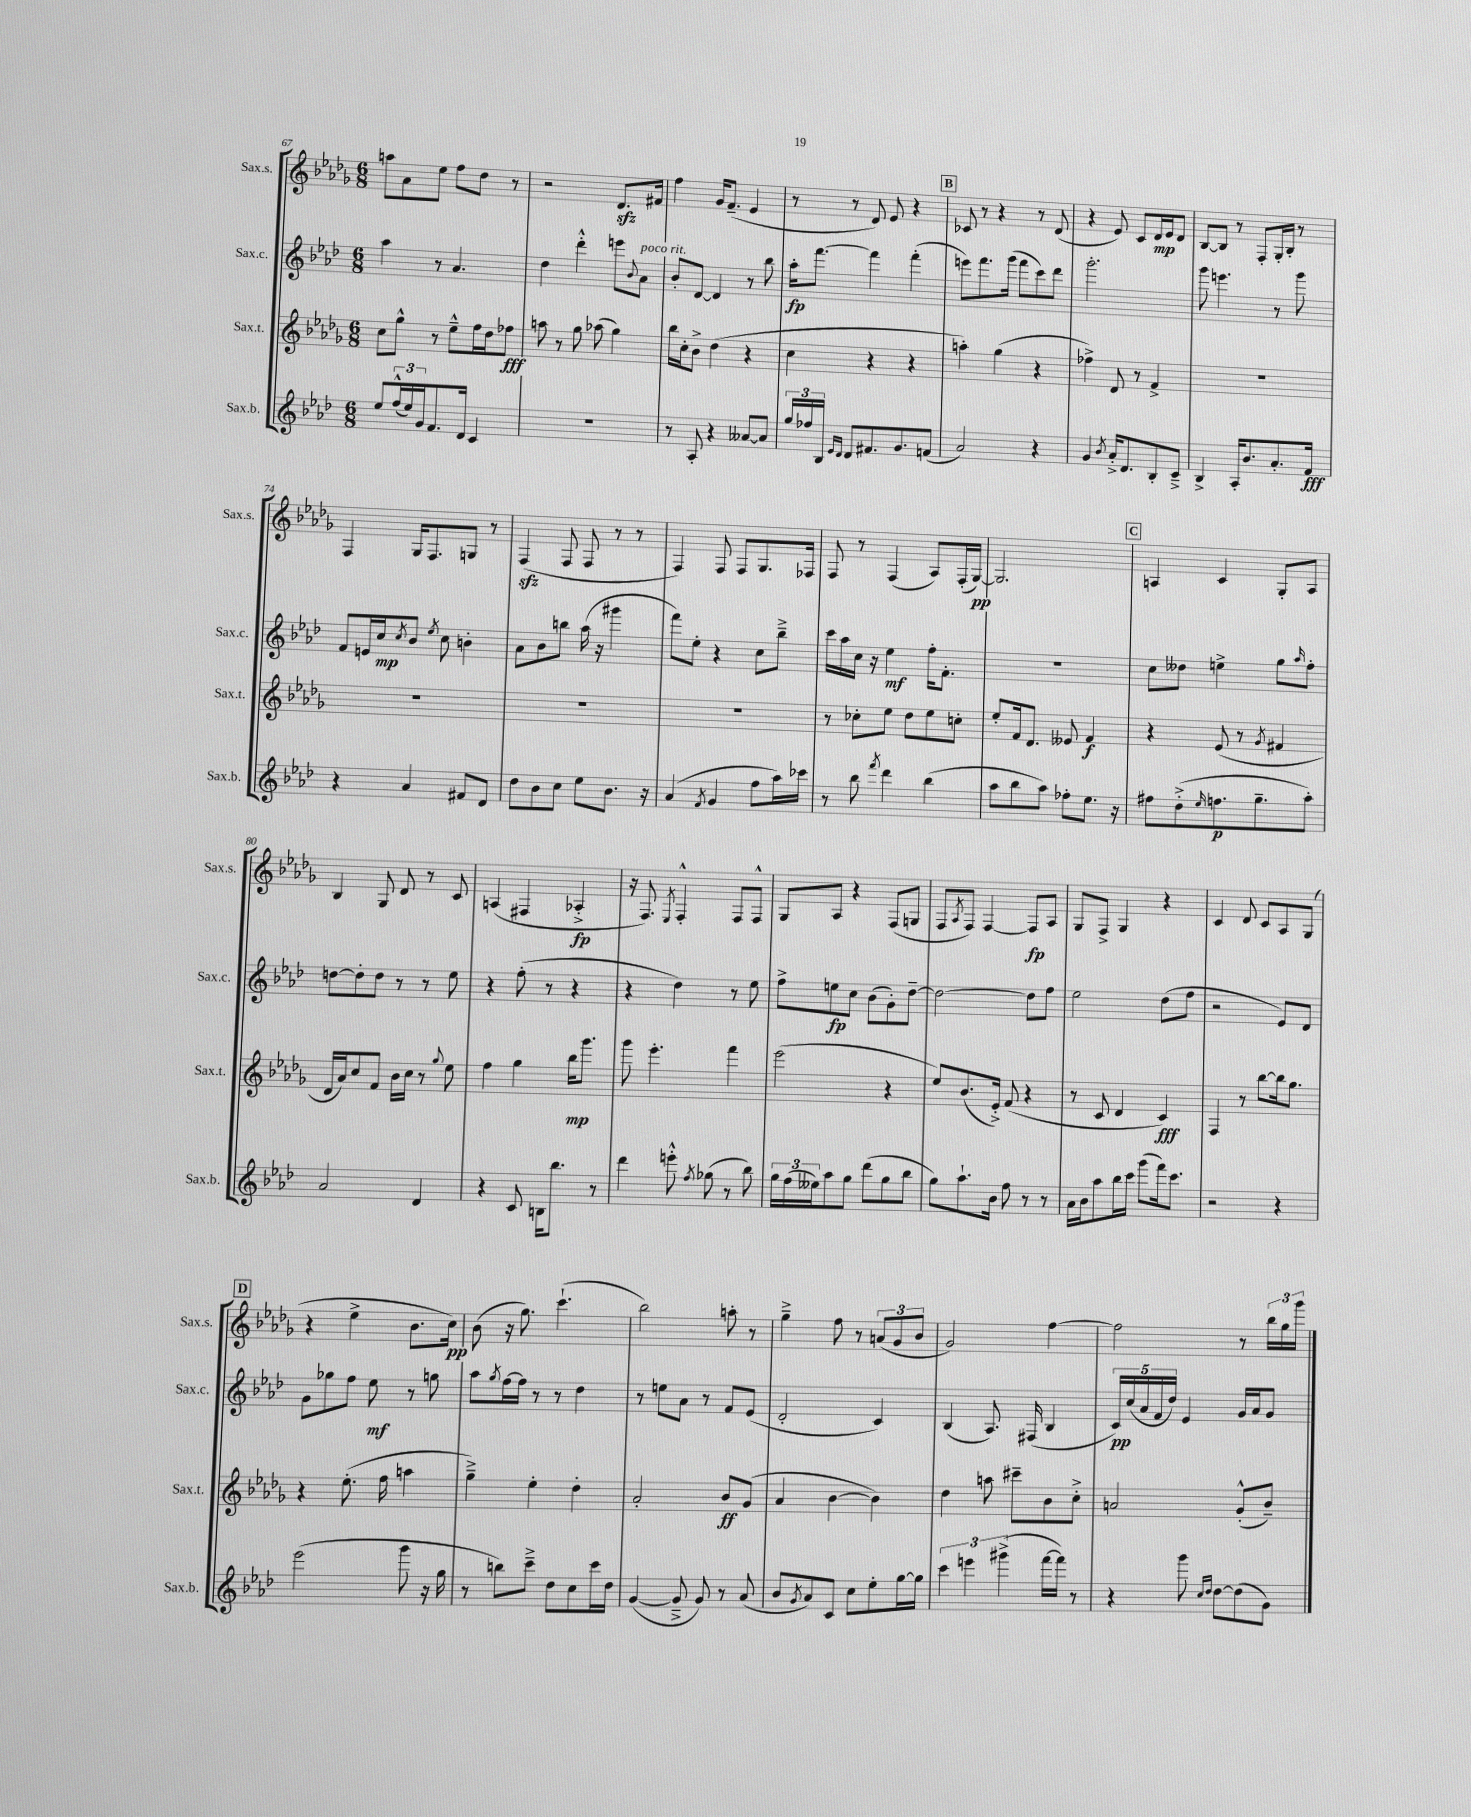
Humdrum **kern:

**kern	**kern	**kern	**kern
*staff4	*staff3	*staff2	*staff1
*clefG2	*clefG2	*clefG2	*clefG2
*k[b-e-a-d-]	*k[b-e-a-d-g-]	*k[b-e-a-d-]	*k[b-e-a-d-g-]
*M6/8	*M6/8	*M6/8	*M6/8
8ee-	8cc	4aa-	8aa
(24ff^^	8gg-^^	.	8a-
24ee-)	.	.	.
24g	.	.	.
8.f	8r	8r	8ee-
.	8ee-~^^	4.a-	8ff
16d-	.	.	.
4c	16ff	.	8dd-
.	16dd-	.	.
.	8ff-	.	8r
=	=	=	=
2.r	8aa	4dd-	2r
.	8r	.	.
.	8gg-	4ddd-'^^	.
.	(8aa-	.	.
.	4gg-)	8eee	8.d-
.	.	8qqb-	.
.	.	8a-	.
.	.	.	16f#
=	=	=	=
8r	16bb-	8b-'	4ff
.	16cc'	.	.
8A-'	8b-^	[8d-	.
4r	(4dd-	4d-]	16g-
.	.	.	(8.f~
[8a--	4r	8r	4e-
8a--]	.	8bb-	.
=	=	=	=
24gg	4cc	16aa-'	8r
24ff-	.	.	.
.	.	[8.fff	.
24B-	.	.	.
16qqe-	.	.	.
16qqd-	.	.	.
8d-	.	.	8r
8.f#	4r	4fff]	8d-)
.	.	.	8e-
8.g	.	.	.
.	4r	(4fff'	4r
(8f	.	.	.
=	=	=	=
2a-)	4aa')	8eee)	8c-
.	.	8.fff	8r
.	(4gg-	.	4r
.	.	(16ggg	.
.	.	8fff	.
4r	4r	8ccc)	8r
.	.	8ddd-	(8d-
=	=	=	=
4g	4ff-^)	2.ggg'	4r
8qb-	.	.	.
16a-'^	8d-	.	8e-)
8.d-	.	.	.
.	8r	.	8c
8B-'	4f^	.	16d-
.	.	.	16e-
8c~^	.	.	8d-
=	=	=	=
4B-^	2.r	8ggg	[8B-
.	.	4.eee	8B-]
16A-'	.	.	8r
8.b-	.	.	.
.	.	.	8F'
8.a-'	.	8r	16G-'
.	.	.	16B-'
.	.	8ggg	8r
16f	.	.	.
=	=	=	=
4r	2.r	8f	4F
.	.	16e	.
.	.	16cc	.
.	.	8qcc	.
4a-	.	8b-	16G-
.	.	.	8.F
.	.	8qee-	.
.	.	8cc	.
8f#	.	4b'	8G
8d-	.	.	8r
=	=	=	=
8dd-	2.r	8a-	(4F
8b-	.	8b-	.
8cc	.	8bb	8F
8ee-	.	(16aa-	8F
.	.	16r	.
8.b-	.	4ggg#	8r
.	.	.	8r
16r	.	.	.
=	=	=	=
(4a-	2.r	8fff)	4F)
.	.	8ee-'	.
8qf	.	.	.
4g	.	4r	8F
.	.	.	8F
8ff	.	8cc	8.G-
16aa-)	.	8bb-~^	.
16ccc-	.	.	16F-
=	=	=	=
8r	8r	16ccc	8F
.	.	16aa-	.
8bb-	8cc-'	16cc	8r
.	.	16r	.
8qfff	.	.	.
4ddd-	8ee-	4ee-	(4F
.	8dd-	.	.
(4bb-	8ee-	16ff'	8A-)
.	.	8.f'	.
.	8cc'	.	(16F'
.	.	.	[16G-)
=	=	=	=
8aa-	8ee-'	2.r	2.G-]
8bb-	16f	.	.
.	8.d-	.	.
8aa-)	.	.	.
8ff-'	8e--	.	.
8.ee-	4f	.	.
16r	.	.	.
=	=	=	=
8ff#	4r	8cc	4A
(8dd-'^	.	8dd--	.
16qqee-	.	.	.
8.ff	(8e-	4ee^	4c
.	8r	.	.
8.gg~	.	.	.
.	8qg-	.	.
.	4f#	8gg	8G-'
.	.	16qqaa-	.
8aa-')	.	8ff'	8A
=	=	=	=
2a-	16d-	[8dd	4B-
.	16a-)	.	.
.	8cc	8dd']	.
.	8f	8dd	8G-
.	16b-	8r	8d-
.	16cc	.	.
4d-	8r	8r	8r
.	8qqgg-	.	.
.	8ee-	8ee-	8c
=	=	=	=
4r	4ff	4r	(4A
8c	4gg-	(8ff'	4F#
16B	.	8r	.
8.bb-	.	.	.
.	16bb-	4r	4A-'^
.	8.ggg-	.	.
8r	.	.	.
=	=	=	=
4ddd-	8ggg-	4r	16r
.	.	.	8.F)
.	4.eee-'	.	.
.	.	.	8qE-
8eee'^^	.	4dd-)	4F'^^
8qff	.	.	.
(8gg-	.	.	.
8r	4fff	8r	8F
8bb-)	.	8ee-	8F^^
=	=	=	=
24gg	(2eee-	8ff^	8G-
(24ff	.	.	.
24ee--)	.	.	.
8aa-	.	8ee	8A-
8gg	.	8cc	4r
(8ddd-	.	(8b-	.
8gg	4r	8g')	(8F
8bb-	.	[8dd-~	8G
=	=	=	=
8gg)	8ee-)	2dd-_	8F
.	.	.	8qA-
8.aa-`	(8.b-	.	8F)
.	.	.	[4F
16b-	16e-'^)	.	.
8ff	(8f	.	.
8r	4r	8dd-]	8F]
8r	.	8ff	8A-
=	=	=	=
16a-	8r	2ee-	8G-
16b-	.	.	.
8aa-	8c	.	8F^
16bb-	4d-	.	4G-
16ccc	.	.	.
(8ggg	.	.	.
16fff)	4c)	(8dd-	4r
8.ccc	.	.	.
.	.	8ff	.
=	=	=	=
2r	4F	2r	4c
.	8r	.	8d-
.	[8bb-	.	8c
4r	16bb-]	8e-)	8A-
.	8.gg-	.	.
.	.	8d-	(8G-
=	=	=	=
(2eee-	4r	8g	4r
.	.	8gg-	.
.	(8.ee-'	8ff	4ee-^
.	.	8ee-	.
.	16ff	.	.
8ggg	4aa	8r	8.b-
16r	.	8gg	.
16gg	.	.	16cc)
=	=	=	=
8r	4gg-~^)	8aa-	(8b-
.	.	8qgg	.
8bb)	.	[16ff	16r
.	.	16ff]	8.gg-)
8ccc~^	4ee-'	8r	.
8dd-	.	8r	(4.ccc`
8cc	4dd-'	4dd-	.
16ccc	.	.	.
16dd-	.	.	.
=	=	=	=
([4g	2a-'	8r	2bb-)
.	.	8ee	.
8g~^]	.	8a-	.
8g)	.	8r	.
8r	8b-	8f	8aa'
(8a-	(8g-	(8e-	8r
=	=	=	=
8b-	4a-	2d-'	4gg-~^
8qg	.	.	.
8a-)	.	.	.
8c	[4b-	.	8ff
8cc	.	.	8r
8ee-'	4b-])	4c)	(12a
.	.	.	12g-
[16gg	.	.	.
.	.	.	12b-
16gg]	.	.	.
=	=	=	=
6ccc	4dd-	(4B-	2g-)
6eee	.	.	.
.	8aa	8.A-)	.
(6ggg#^	.	.	.
.	8ccc#~	.	.
.	.	(16F#	.
[16fff	8b-	4B-	[4ff
16fff])	.	.	.
8r	8cc'^	.	.
=	=	=	=
4r	2a	20c)	2ff]
.	.	(20cc	.
.	.	20a-	.
.	.	20f	.
.	.	20dd-)	.
8ggg	.	4e-	.
16qqcc	.	.	.
16qqdd-	.	.	.
[8dd-	.	.	.
(8dd-]	(8g-'^^	16g	8r
.	.	16a-	.
8g)	8b-~)	8g	24bb-
.	.	.	24gg-
.	.	.	24ggg-
==	==	==	==
*-	*-	*-	*-
